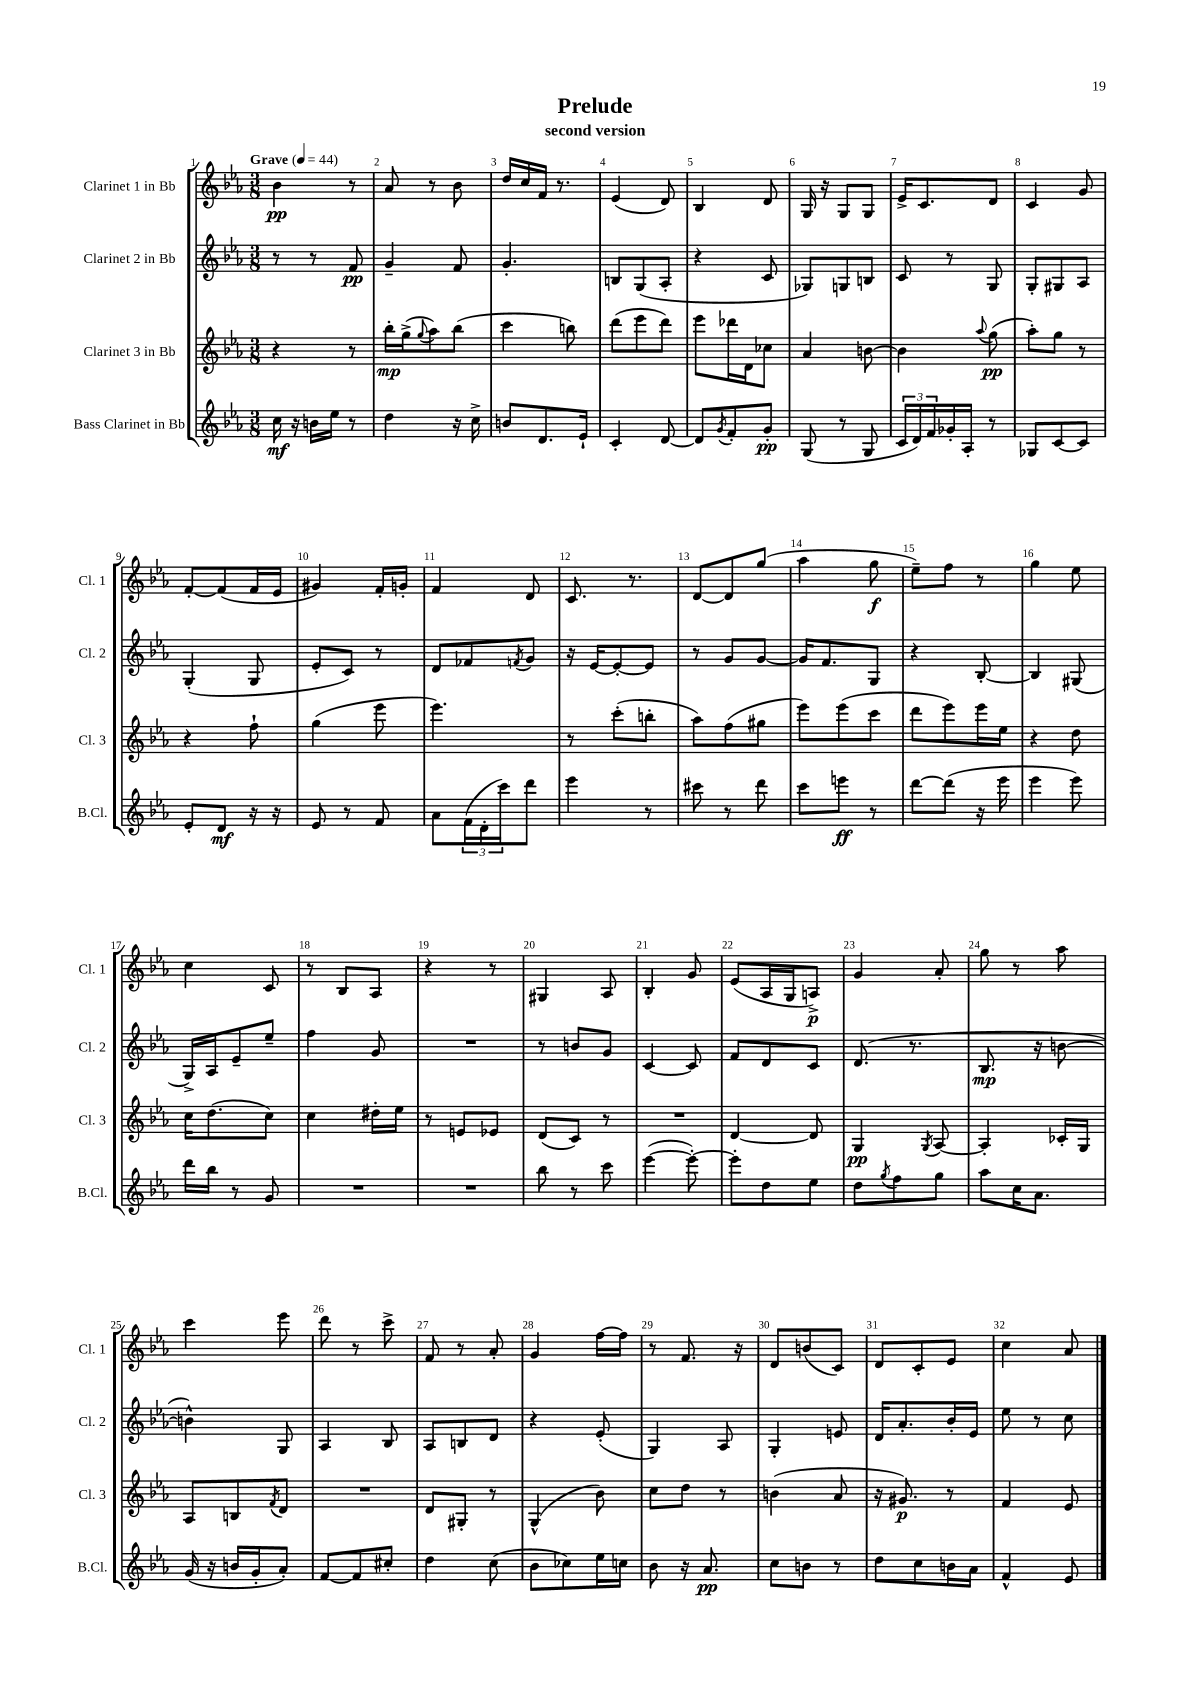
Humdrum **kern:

**kern	**kern	**kern	**kern
*staff4	*staff3	*staff2	*staff1
*clefG2	*clefG2	*clefG2	*clefG2
*k[b-e-a-]	*k[b-e-a-]	*k[b-e-a-]	*k[b-e-a-]
*M3/8	*M3/8	*M3/8	*M3/8
*MM44	*MM44	*MM44	*MM44
16cc	4r	8r	4b-
16r	.	.	.
16b	.	8r	.
16ee-	.	.	.
8r	8r	8f	8r
=	=	=	=
4dd	16bb-'	4g~	8a-
.	(16gg^	.	.
.	8qqgg	.	.
.	8aa-)	.	8r
16r	(8bb-	8f	8b-
16cc^	.	.	.
=	=	=	=
8b	4ccc	4.g'	16dd
.	.	.	16cc
8.d	.	.	16f
.	.	.	8.r
.	8bb)	.	.
16e-`	.	.	.
=	=	=	=
4c'	(8ddd	8B	(4e-
.	8eee-	(8G	.
[8d	8ddd)	8A-'	8d)
=	=	=	=
8d]	8eee-	4r	4B-
8qg	.	.	.
8f'	16ddd-	.	.
.	16d	.	.
8g'	8cc-	8c	8d
=	=	=	=
(8G	4a-	8G-)	16G
.	.	.	16r
8r	.	8G	8G
8G	[8b	8B	8G
=	=	=	=
24c	4b]	8c	16e-^
24d)	.	.	.
.	.	.	8.c
24f	.	.	.
16g-'	.	8r	.
16A-'	.	.	.
.	8qqaa-	.	.
8r	(8gg	8G	8d
=	=	=	=
8G-	8aa-')	8G'	4c
[8c	8gg	8G#	.
8c]	8r	8A-	8g
=	=	=	=
8e-'	4r	(4G'	[8f'
8d	.	.	(8f]
16r	8ff`	8G	16f
16r	.	.	16e-
=	=	=	=
8e-	(4gg	8e-'	4g#)
8r	.	8c)	.
8f	8eee-	8r	16f'
.	.	.	16g'
=	=	=	=
8a-	4.eee-)	8d	4f
(24f	.	8f-	.
24d'	.	.	.
24ccc)	.	.	.
.	.	8qf	.
8ddd	.	8g	8d
=	=	=	=
4eee-	8r	16r	8.c
.	.	[16e-	.
.	(8ccc'	8e-'_	.
.	.	.	8.r
8r	8bb'	8e-]	.
=	=	=	=
8ccc#	8aa-)	8r	[8d
8r	(8ff	8g	8d]
8ddd	8gg#	[8g	(8gg
=	=	=	=
8ccc	8eee-)	16g]	4aa-
.	.	8.f	.
8eee	(8eee-	.	.
8r	8ccc	8G	8gg
=	=	=	=
[8ddd	8ddd	4r	8ee-~)
(8ddd]	8eee-)	.	8ff
16r	16eee-	[8B-'	8r
16eee-	16ee-	.	.
=	=	=	=
4eee-	4r	4B-]	4gg
8eee-)	8dd	(8G#	8ee-
=	=	=	=
16ddd	16cc	16G^)	4cc
16bb-	(8.dd	16A-	.
8r	.	8e-~	.
8g	8cc)	8ee-~	8c
=	=	=	=
4.r	4cc	4ff	8r
.	.	.	8B-
.	16dd#'	8g	8A-
.	16ee-	.	.
=	=	=	=
4.r	8r	4.r	4r
.	8e	.	.
.	8e-	.	8r
=	=	=	=
8bb-	(8d	8r	4G#
8r	8c)	8b	.
8ccc	8r	8g	8A-
=	=	=	=
([4eee-	4.r	[4c	4B-'
8eee-'_)	.	8c]	8g
=	=	=	=
8eee-']	[4d	8f	(8e-
8dd	.	8d	16A-
.	.	.	16G
8ee-	8d]	8c	8A^)
=	=	=	=
8dd	4G	(8.d	4g
8qgg	.	.	.
8ff	.	.	.
.	.	8.r	.
.	8qG	.	.
8gg	[8A-	.	8a-'
=	=	=	=
8aa-	4A-']	8.B-	8gg
16cc	.	.	8r
8.a-	.	16r	.
.	16c-'	[8b	8aa-
.	16G	.	.
=	=	=	=
(16g	8A-	4b^^])	4ccc
16r	.	.	.
16b	8B	.	.
16g'	.	.	.
.	8qf	.	.
8a-')	8d	8G	8eee-
=	=	=	=
[8f	4.r	4A-	8ddd
8f]	.	.	8r
8cc#'	.	8B-	8ccc^
=	=	=	=
4dd	8d	8A-	8f
.	8G#'	8B	8r
(8cc	8r	8d	8a-'
=	=	=	=
8b-	(4G^^	4r	4g
8cc-)	.	.	.
16ee-	8b-)	(8e-'	[16ff
16cc	.	.	16ff]
=	=	=	=
8b-	8cc	4G)	8r
16r	8dd	.	8.f
8.a-	.	.	.
.	8r	8A-	.
.	.	.	16r
=	=	=	=
8cc	(4b	4G'	8d
8b	.	.	(8b
8r	8a-	8e	8c)
=	=	=	=
8dd	16r	16d	8d
.	8.g#)	8.a-'	.
8cc	.	.	8c'
16b	8r	16b-'	8e-
16a-	.	16e-	.
=	=	=	=
4f^^	4f	8ee-	4cc
.	.	8r	.
8e-	8e-	8cc	8a-
==	==	==	==
*-	*-	*-	*-
